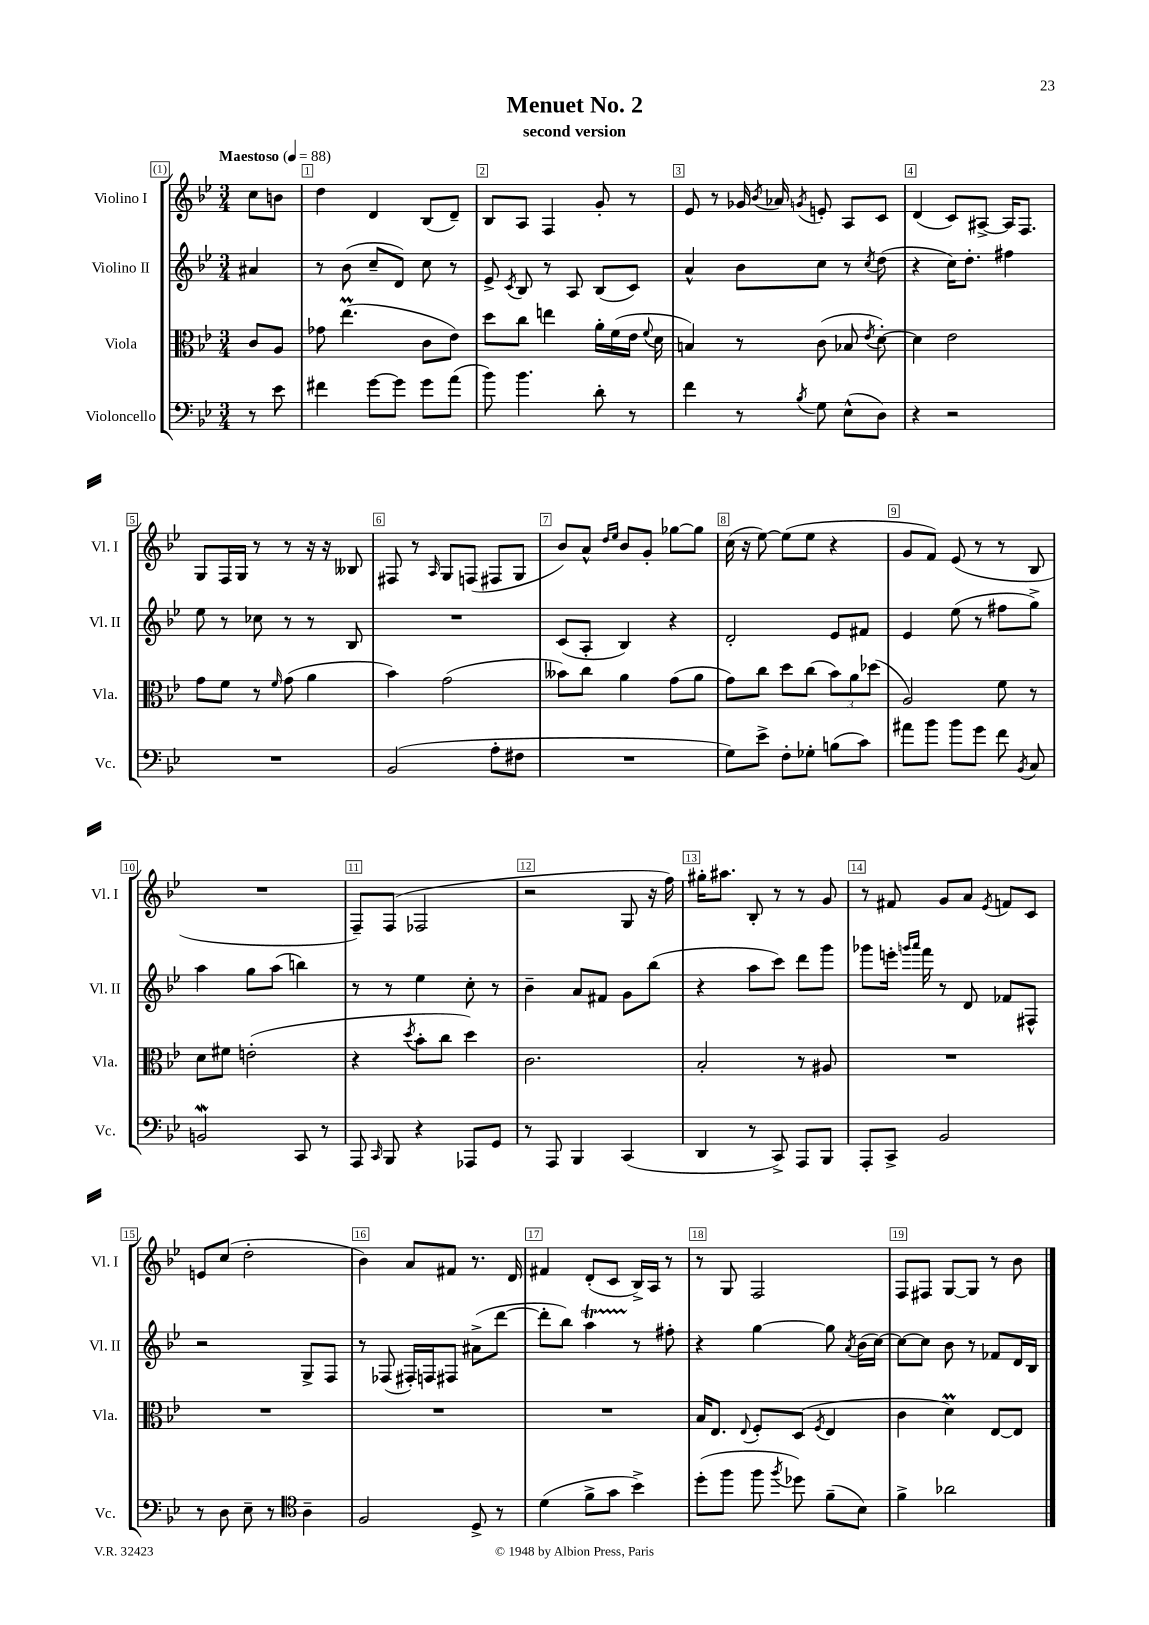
\header { title = "Menuet No. 2" subtitle = "second version" }
<<
\new StaffGroup <<
\new Staff = "s0" \with { instrumentName = "Violino I" shortInstrumentName = "Vl. I" } {
    \clef treble \key bes \major \numericTimeSignature \time 3/4 \partial 4 \tempo "Maestoso" 4 = 88
    \autoBeamOff c''8[ b'8] |
    d''4 d'4 bes8[( d'8]--) |
    bes8[ a8] f4 g'8-. r8 |
    ees'8 r8 ges'16 \acciaccatura { bes'8 } aes'16 \acciaccatura { g'8 } e'8-. a8[ c'8] |
    d'4( c'8[) ais8]~-> ais16[ f8.] |
    g8[ f16 g16] r8 r8 r16 r16 beses8 |
    fis8 r8 \grace { a16 } g8[ f8]( fis8[ g8] |
    bes'8[) a'8]-^ \grace { d''16[ ees''16] } bes'8[ g'8]-. ges''8[~ ges''8] |
    c''16( r16 ees''8~) ees''8[( ees''8] r4 |
    g'8[ f'8]) ees'8( r8 r8 bes8 |
    R2. |
    f8[--) f8]( fes2 |
    r2 g8 r16 f''16) |
    gis''16[-. ais''8.] bes8-. r8 r8 g'8 |
    r8 fis'8 g'8[ a'8] \acciaccatura { ees'8 } f'8[ c'8] |
    e'8[ c''8]( d''2-. |
    bes'4) a'8[ fis'8] r8. d'16 |
    fis'4 d'8[-.( c'8] bes16[->) a16] r8 |
    r8 g8 f2 |
    f8[ fis8] g8[~ g8] r8 bes'8 \bar "|." |
}
\new Staff = "s1" \with { instrumentName = "Violino II" shortInstrumentName = "Vl. II" } {
    \clef treble \key bes \major \numericTimeSignature \time 3/4 \partial 4
    \autoBeamOff ais'4 |
    r8 bes'8( c''8[-- d'8]) c''8 r8 |
    ees'8-> \acciaccatura { c'8 } bes8 r8 a8 bes8[( c'8]) |
    a'4-^ bes'8[ c''8] r8 \acciaccatura { c''8 } d''8( |
    r4 c''16[) d''8.]-. fis''4 |
    ees''8 r8 ces''8 r8 r8 bes8 |
    R2. |
    c'8[( a8]-. bes4) r4 |
    d'2-. ees'8[ fis'8] |
    ees'4 ees''8( r8 fis''8[ g''8]->) |
    a''4 g''8[ a''8]( b''4) |
    r8 r8 ees''4 c''8-. r8 |
    bes'4-- a'8[ fis'8] g'8[ bes''8]( |
    r4 a''8[ c'''8]) d'''8[ g'''8] |
    ges'''8[ e'''16]-. \grace { g'''16[ a'''16] } f'''16 r8 d'8 fes'8[ fis8]-^ |
    r2 g8[-> f8] |
    r8 fes8( fis16[-.) f16 fis8] ais'8[->( d'''8]~ |
    d'''8[-. bes''8]) a''4\startTrillSpan r8\stopTrillSpan fis''8-. |
    r4 g''4~ g''8 \acciaccatura { a'8 } bes'16[( c''16]~) |
    c''8[~ c''8] bes'8 r8 fes'8[ d'16 bes16] \bar "|." |
}
\new Staff = "s2" \with { instrumentName = "Viola" shortInstrumentName = "Vla." } {
    \clef alto \key bes \major \numericTimeSignature \time 3/4 \partial 4
    \autoBeamOff c'8[ a8] |
    ges'8 ees''4.\prall( c'8[ ees'8]) |
    d''8[ c''8] e''4 a'16[-. f'16( ees'16] \appoggiatura { f'8 } d'16 |
    b4) r8 c'8( bes8 \acciaccatura { ees'8 } d'8~-.) |
    d'4 ees'2 |
    g'8[ f'8] r8 \grace { f'16 } g'8( a'4 |
    bes'4) g'2( |
    beses'8[) c''8] a'4 g'8[( a'8] |
    g'8[) c''8] d''8[ c''8]( \tuplet 3/2 { bes'8[) a'8 des''8]( } |
    a2) f'8 r8 |
    d'8[ fis'8] e'2-.( |
    r4 \acciaccatura { d''8 } bes'8[-. c''8] d''4) |
    c'2. |
    bes2-. r8 ais8 |
    R2. |
    R2. |
    R2. |
    R2. |
    bes16[ ees8.] \appoggiatura { ees8 } f8[-. d8]( \acciaccatura { f8 } ees4 |
    c'4 d'4\prall) ees8[~ ees8] \bar "|." |
}
\new Staff = "s3" \with { instrumentName = "Violoncello" shortInstrumentName = "Vc." } {
    \clef bass \key bes \major \numericTimeSignature \time 3/4 \partial 4
    \autoBeamOff r8 ees'8 |
    fis'4 g'8[~ g'8] g'8[ a'8]( |
    bes'8) bes'4. d'8-. r8 |
    f'4 r8 \acciaccatura { bes8 } g8 ees8[-^( d8]) |
    r4 r2 |
    R2. |
    bes,2( a8[-. fis8] |
    R2. |
    g8[) ees'8]-> f8[-. ges8]-. b8[( c'8]) |
    ais'8[ bes'8] bes'8[ g'8] f'8 \acciaccatura { bes,8 } c8 |
    b,2\mordent c,8 r8 |
    a,,8 \grace { c,16 } bes,,8 r4 aes,,8[ g,8] |
    r8 a,,8 bes,,4 c,4( |
    d,4 r8 c,8->) a,,8[ bes,,8] |
    a,,8[-. c,8]-> bes,2 |
    r8 d8 ees8-- r8 \clef tenor a4-- |
    f2 d8-> r8 |
    d'4( f'8[-> g'8] bes'4->) |
    d''8[-.( f''8] f''8 \acciaccatura { f''8 } des''8) f'8[--( bes8]) |
    f'4-> aes'2 \bar "|." |
}
>>
>>
\layout { \context { \Score \override BarNumber.break-visibility = ##(#f #t #t) barNumberVisibility = #all-bar-numbers-visible \override BarNumber.stencil = #(make-stencil-boxer 0.1 0.3 ly:text-interface::print) } }
